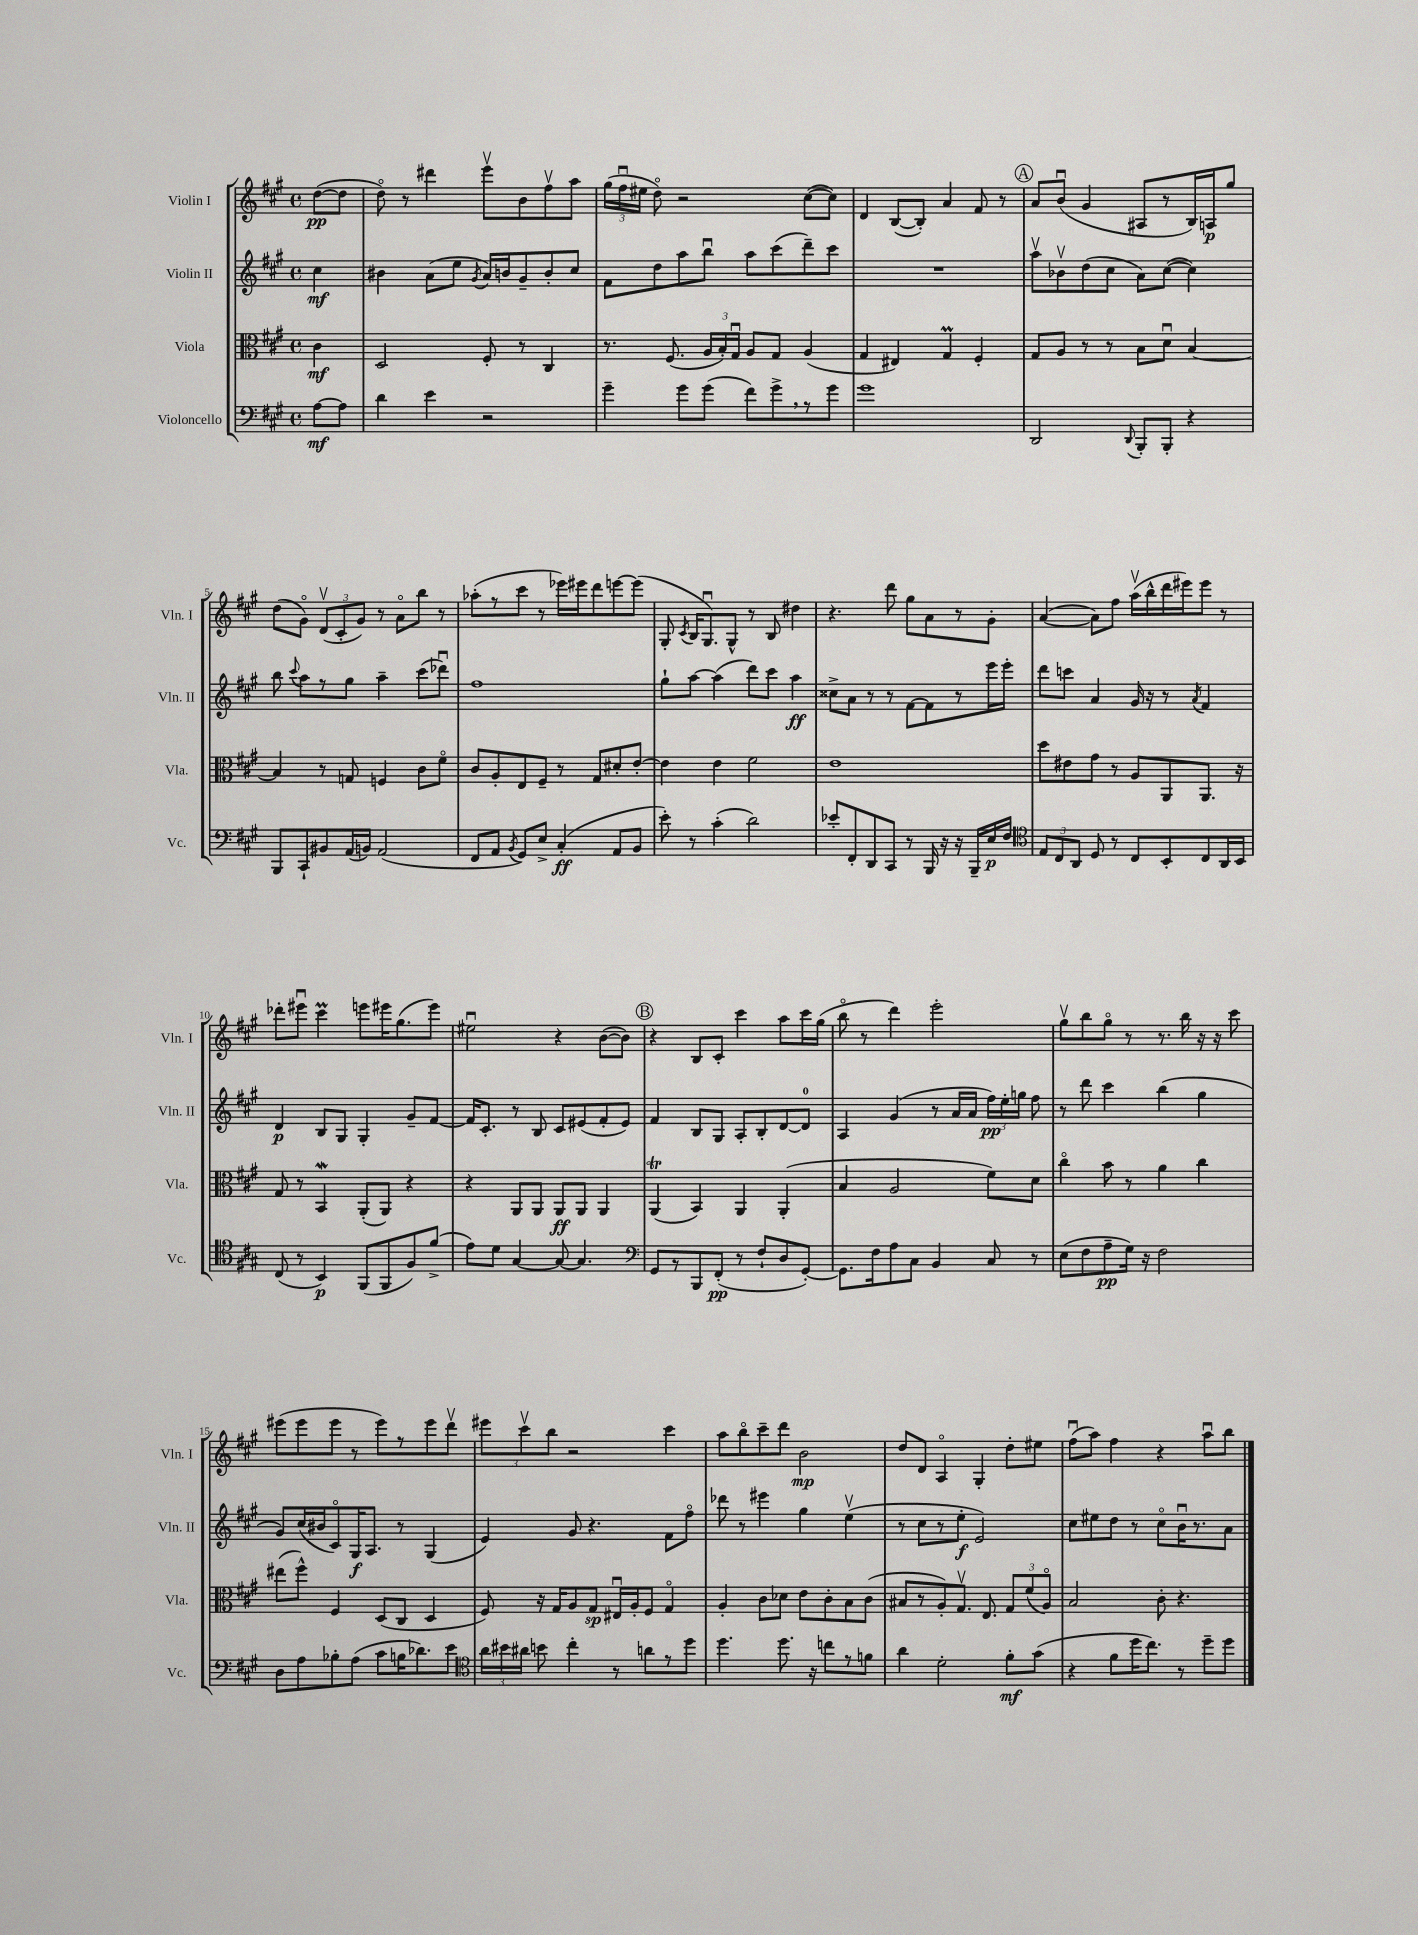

**kern	**kern	**kern	**kern
*staff4	*staff3	*staff2	*staff1
*clefF4	*clefC3	*clefG2	*clefG2
*k[f#c#g#]	*k[f#c#g#]	*k[f#c#g#]	*k[f#c#g#]
*M4/4	*M4/4	*M4/4	*M4/4
*met(c)	*met(c)	*met(c)	*met(c)
[8A	4c#	4cc#	([8dd
8A]	.	.	8dd]
=	=	=	=
4d	2D	4b#	8ddo)
.	.	.	8r
4e	.	(8a	4ddd#
.	.	8ee	.
.	.	8qg#	.
2r	8F#'	16a)	8eeev
.	.	16b	.
.	8r	8g#~	8b
.	4C#	8b'	8ff#v
.	.	8cc#	8aa
=	=	=	=
4g#~	8.r	8f#	(24gg#
.	.	.	24ff#u
.	.	.	24ee#
.	.	8dd	8ddo)
.	(8.F#	.	.
8g#	.	8aa	2r
(8g#	24A	8bbu	.
.	24B')	.	.
.	24G#u	.	.
8f#)	8A	8aa	.
8g#^	8G#	(8ccc#	.
8r	(4A	8ddd~)	([8cc#
8g#	.	8ccc#	8cc#])
=	=	=	=
1g#	4G#	1r	4d
.	4E#)	.	([8B
.	.	.	8B'])
.	4G#	.	4a
.	4F#'	.	8f#
.	.	.	8r
=	=	=	=
2DD	8G#	8aav	8a
.	8A	8b-v	(8bu
.	8r	(8dd	4g#
.	8r	8cc#	.
8qqDD	.	.	.
8BBB'	8B	8a)	8A#
8BBB'	8du	([8cc#	8r
4r	[4B	4cc#])	16B)
.	.	.	16A
.	.	.	8gg#
=	=	=	=
8BBB	4B]	8bb	(8dd
.	.	8qqccc#	.
8CC#`	.	8aa	8g#o)
8BB#	8r	8r	(12dv
.	.	.	12c#'
(16AA	8G	8gg#	.
.	.	.	12g#)
16BB)	.	.	.
(2AA	4F	4aa~	8r
.	.	.	8ao
.	8c#	(8ccc#	8bb
.	8f#o	8ddd-u)	8r
=	=	=	=
8FF#	8c#	1ff#	(8aa-'
8AA	8A'	.	8r
8qBB	.	.	.
8GG#)	8E	.	8ccc#
8E^	8F#~	.	8r
(4C#'	8r	.	16eee-)
.	.	.	16eee#
.	8G#	.	8ddd
8AA	8d#'	.	[8eee
8BB	[8e'	.	(8eee]
=	=	=	=
8e')	4e]	8gg#`	8G#'
.	.	.	8qc#
8r	.	[8aa	16B
.	.	.	8.G#u)
(4c#'	4e	(4aa]	.
.	.	.	8G#^^
2d)	2f#	8ddd)	8r
.	.	8ccc#	8B
.	.	4aa	4dd#
=	=	=	=
8e-'	1e	8cc##^	4.r
8FF#'	.	8a	.
8DD	.	8r	.
8CC#	.	8r	8ddd
8r	.	[8f#	8gg#
16BBB	.	8f#]	8a
16r	.	.	.
16r	.	8r	8r
16BBB~	.	.	.
16E	.	16eee	8g#'
16F#	.	16eee'	.
=	=	=	=
*clefC4	*	*	*
12E	8dd	8ddd	([4a
12C#	.	.	.
.	8e#	8ccc	.
12AA	.	.	.
8D	8g#	4a	8a])
8r	8r	.	8ff#
8C#	8A	16g#	(16aav
.	.	16r	16bb^^
8BB'	8AA	8r	16ddd
.	.	.	16eee#)
.	.	8qa	.
8C#	8.AA	4f#	8eee#
16AA	.	.	8r
16BB	16r	.	.
=	=	=	=
(8C#	8G#	4d	8ddd-'
8r	8r	.	8eee#u
4BB)	4BB	8B	4ccc#
.	.	8G#	.
(8FF#	(8AA'	4G#'	8eee
8FF#	8AA)	.	16eee#
.	.	.	(8.gg#
8F#)	4r	8g#~	.
(8f#^	.	[8f#	8eee#)
=	=	=	=
8e)	4r	16f#]	2ee#u
.	.	8.c#'	.
8d	.	.	.
[4G#	8AA	8r	.
.	8AA	8B	.
8G#_	8AA	8c#	4r
4.G#]	8AA	(8e#	.
.	4AA	8f#'	([8b
.	.	8e#)	8b])
=	=	=	=
*clefF4	*	*	*
8GG#	(4AA	4f#	4r
8r	.	.	.
8BBB	4BB)	8B	8B
(8FF#'	.	8G#	8c#'
8r	4AA	8A'	4ccc#
8F#`	.	8B'	.
8D	(4AA'	[8d	8aa
[8GG#')	.	8d]	16ccc#
.	.	.	(16gg#
=	=	=	=
8.GG#]	4B	4A	8bbo
.	.	.	8r
16F#	.	.	.
8A	2A	(4g#	4ddd)
8C#	.	.	.
4BB	.	8r	2eee'
.	.	16a	.
.	.	16a	.
8C#	8f#)	24ff#)	.
.	.	24ee'	.
.	.	24gg	.
8r	8d	8ff#	.
=	=	=	=
(8E	4cc#o	8r	8gg#v
8F#	.	8ddd	8bb
8A~	8b	4ccc#	8gg#o
16G#)	8r	.	8r
16r	.	.	.
2F#	4a	(4bb	8.r
.	.	.	16bb
.	4cc#	4gg#	16r
.	.	.	16r
.	.	.	8ccc#
=	=	=	=
8D	(8ee#	8g#)	(8eee#
8A	8ff#^^)	(16cc#	8eee#
.	.	16b#	.
8B-'	4F#	8c#o)	8eee#
(8A	.	16G#	8r
.	.	8.A	.
8c#	(8D	.	8eee#)
16B	8C#	8r	8r
8.d-)	.	.	.
.	4D	(4G#	8eee#
8e	.	.	8dddv
=	=	=	=
*clefC4	*	*	*
24a	8F#)	4e)	12eee#
24b#	.	.	.
24a#	.	.	12ccc#v
8b	16r	.	.
.	.	.	12bb
.	16G#	.	.
4cc#'	8A	8g#	2r
.	8G#	4.r	.
8r	16E#u	.	.
.	16A'	.	.
8a	8F#	.	.
8r	4G#o	8f#	4ccc#
8dd	.	8ff#o	.
=	=	=	=
4.dd	4A'	8ddd-	8aa
.	.	8r	8bbo
.	8c#	4eee#	8ccc#~
8.dd	8d-	.	8ddd
.	8e	4gg#	2b
16r	.	.	.
8cc	8c#'	.	.
8r	8B	(4eev	.
8f	(8c#	.	.
=	=	=	=
4a	8B#	8r	8dd
.	8r	8cc#	8d
2d'	8A')	8r	4Ao
.	8.G#v	8ee'	.
.	.	2e)	4G#'
.	8.E	.	.
8f#'	12G#	.	8dd'
.	(12f#	.	.
(8g#	.	.	8ee#
.	12Ao)	.	.
=	=	=	=
4r	2B	8cc#	(8ff#u
.	.	8ee#	8aa)
8f#	.	8dd	4ff#
16dd	.	8r	.
8.cc#)	.	.	.
.	8c#'	8cc#o	4r
8r	4.r	16bu	.
.	.	8.r	.
8dd~	.	.	8aau
8dd	.	8a	8bb
==	==	==	==
*-	*-	*-	*-
